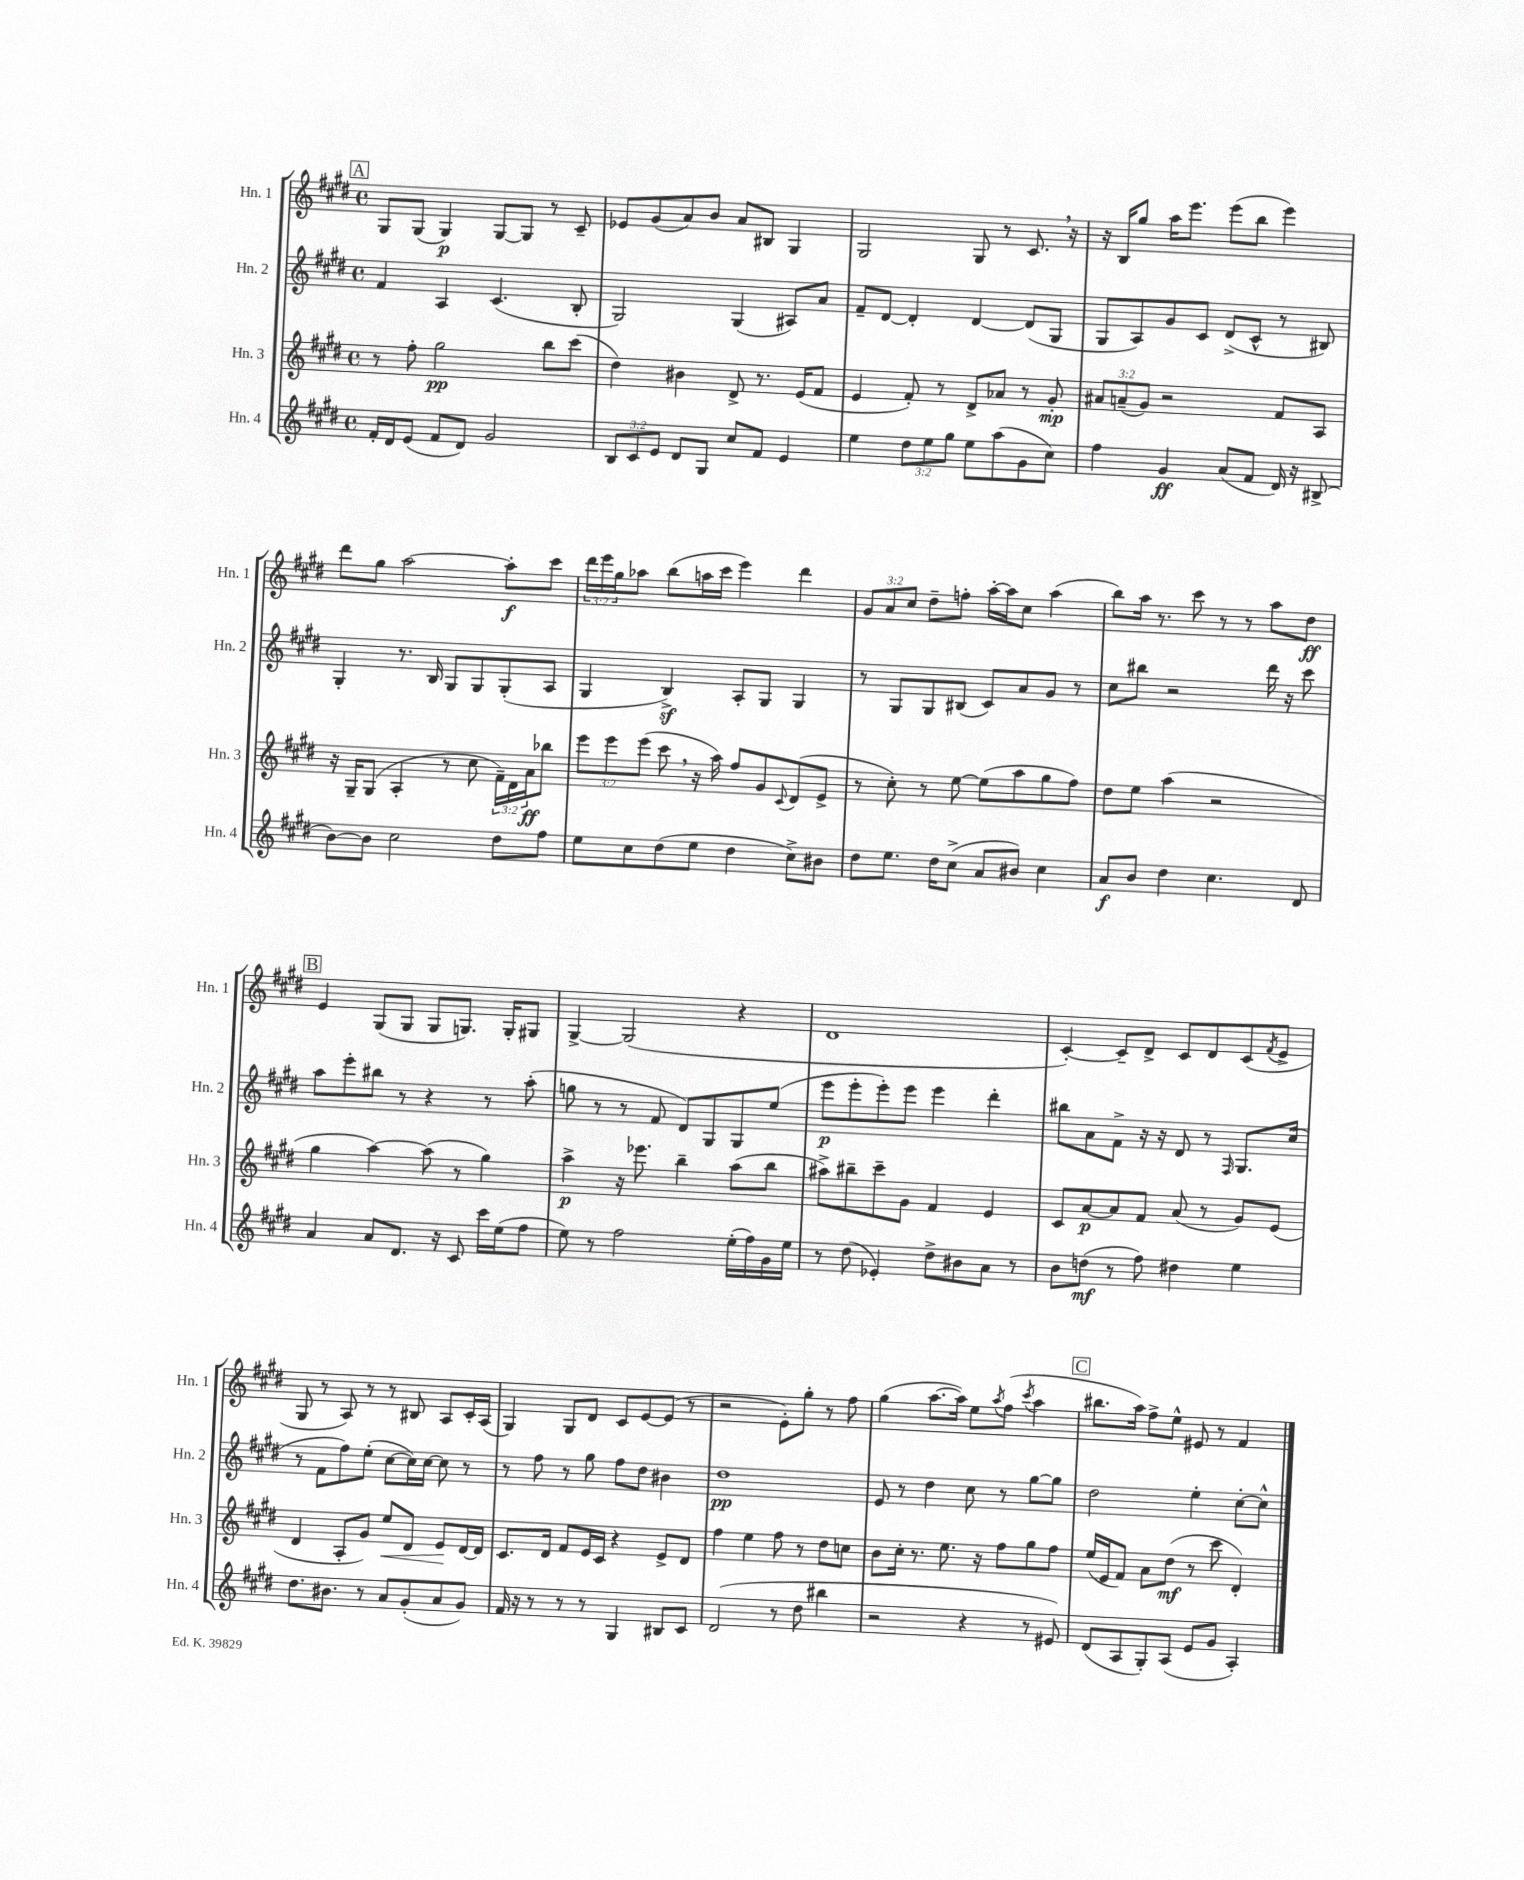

**kern	**dynam	**kern	**dynam	**kern	**dynam	**kern	**dynam
*part4	*part4	*part3	*part3	*part2	*part2	*part1	*part1
*staff4	*staff4	*staff3	*staff3	*staff2	*staff2	*staff1	*staff1
*I"Hn. 4	*	*I"Hn. 3	*	*I"Hn. 2	*	*I"Hn. 1	*
*I'Hn. 4	*	*I'Hn. 3	*	*I'Hn. 2	*	*I'Hn. 1	*
*clefG2	*	*clefG2	*	*clefG2	*	*clefG2	*
*k[f#c#g#d#]	*	*k[f#c#g#d#]	*	*k[f#c#g#d#]	*	*k[f#c#g#d#]	*
*M4/4	*	*M4/4	*	*M4/4	*	*M4/4	*
*met(c)	*	*met(c)	*	*met(c)	*	*met(c)	*
!!LO:REH:place=s1:t=A
=5	=5	=5	=5	=5	=5	=5	=5
16f#'/LL	.	8r	.	4f#/	.	8G#/L	.
16d#/J	.	.	.	.	.	.	.
(8e/J	.	8ff#'\	.	.	.	(8G#/J	.
8f#/L	.	2gg#\	pp	4A/	.	4G#/)	p
8d#/J)	.	.	.	.	.	.	.
2g#/	.	.	.	(4.c#/	.	[8G#/L	.
.	.	.	.	.	.	8G#/J]	.
.	.	8bb\L	.	.	.	8r	.
.	.	(8ccc#\J	.	8B'/	.	8c#~/	.
=6	=6	=6	=6	=6	=6	=6	=6
12B/L	.	4dd#\)	.	2G#/)	.	8e-X/L	.
12c#/	.	.	.	.	.	.	.
.	.	.	.	.	.	(8g#/	.
12e/J	.	.	.	.	.	.	.
8d#/L	.	4b#X\	.	.	.	8a/)	.
8G#/J	.	.	.	.	.	8b/J	.
8cc#/L	.	8d#^/	.	(4G#/	.	8a/L	.
8f#/J	.	8.r	.	.	.	8B#X/J	.
4e/	.	.	.	8A#X/L)	.	4G#/	.
.	.	(16e/KL	.	.	.	.	.
.	.	8f#/J	.	8a/J	.	.	.
=7	=7	=7	=7	=7	=7	=7	=7
4ee\	.	4e/	.	8f#~/L	.	2G#/	.
.	.	.	.	[8d#/J	.	.	.
12dd#\L	.	8f#'/)	.	4d#'/]	.	.	.
12ee\	.	.	.	.	.	.	.
.	.	8r	.	.	.	.	.
12gg#\J	.	.	.	.	.	.	.
8ee\L	.	8d#^/L	.	[4d#/	.	8G#/	.
(8aa\	.	8a-X/J	.	.	.	8r	.
8g#\	.	8r	.	(8d#/L]	.	8.c#,/	.
8cc#\J)	.	8g#'/	mp	8G#/J	.	.	.
.	.	.	.	.	.	16r	.
=8	=8	=8	=8	=8	=8	=8	=8
4ff#\	.	12a#X/L	.	8G#/L	.	16r	.
.	.	.	.	.	.	16B/KL	.
.	.	(12an~/	.	.	.	.	.
.	.	.	.	8A/)	.	8gg#/J	.
.	.	12g#/J)	.	.	.	.	.
4g#/	ff	2r	.	8g#/	.	16aa\KL	.
.	.	.	.	.	.	8.eee\J	.
.	.	.	.	8c#/J	.	.	.
(8a/L	.	.	.	(8d#^/L	.	(8eee\L	.
8f#/J	.	.	.	8c#^^/J	.	8bb\J	.
16d#/)	.	8f#/L	.	8r	.	4eee\)	.
16r	.	.	.	.	.	.	.
(8B#X^/	.	8A/J	.	8B#X/)	.	.	.
!!LO:LB:g=z
=9	=9	=9	=9	=9	=9	=9	=9
[8b\L)	.	16r	.	4G#'/	.	8ddd#\L	.
.	.	16G#~/KL	.	.	.	.	.
8b\J]	.	(8G#/J	.	.	.	8gg#\J	.
2cc#\	.	4A'/	.	8.r	.	[2aa\	.
.	.	.	.	16B/	.	.	.
.	.	8r	.	8G#/L	.	.	.
.	.	8cc#\	.	8G#/	.	.	.
8dd#\L	.	24f#~\LL)	.	(8G#'/	.	8aa'\L]	f
.	.	24d#\	.	.	.	.	.
.	.	24a\J	ff	.	.	.	.
8ff#\J	.	8bb-X\J	.	8A/J	.	8ccc#\J	.
=10	=10	=10	=10	=10	=10	=10	=10
8ee\L	.	12eee\L	.	4G#/	.	24ddd#\LL	.
.	.	.	.	.	.	24eee\	.
.	.	12eee\	.	.	.	24gg#\J	.
8cc#\	.	.	.	.	.	8aa-X\J	.
.	.	(12eee\J	.	.	.	.	.
(8dd#\	.	8ccc#,\	.	4Bz^/)	.	(8bb\L	.
8ee\J	.	16r	.	.	.	16aan\L	.
.	.	16aa\)	.	.	.	16ccc#\JJ	.
4dd#\	.	8ff#/L	.	8A'/L	.	4eee\)	.
.	.	8g#/	.	8G#/J	.	.	.
.	.	8qqc#/	.	.	.	.	.
8cc#^\L)	.	(8d#/	.	4G#/	.	4ddd#\	.
8b#X\J	.	8e^/J	.	.	.	.	.
=11	=11	=11	=11	=11	=11	=11	=11
8dd#\L	.	8r	.	8r	.	12g#/L	.
.	.	.	.	.	.	12a/	.
8.ee\J	.	8cc#'\)	.	8G#/L	.	.	.
.	.	.	.	.	.	12cc#/J	.
.	.	8r	.	8G#/	.	8dd#~\L	.
16dd#\KL	.	.	.	.	.	.	.
(8cc#^\J	.	[8ee\	.	(8B#X/J	.	8ffn'\J	.
8a/L	.	(8ee\L]	.	8c#/L)	.	[16aa'\LL	.
.	.	.	.	.	.	16aa\J]	.
8b#X/J)	.	8aa\	.	8a/	.	8cc#\J	.
4cc#\	.	8gg#\	.	8g#/J	.	(4aa\	.
.	.	8ff#\J)	.	8r	.	.	.
=12	=12	=12	=12	=12	=12	=12	=12
8a/L	f	8dd#\L	.	8cc#\L	.	8bb\L)	.
8b/J	.	8ee\J	.	8bb#X\J	.	16aa\Jk	.
.	.	.	.	.	.	8.r	.
4dd#\	.	(4aa\	.	2r	.	.	.
.	.	.	.	.	.	8ccc#\	.
4.cc#\	.	2r	.	.	.	8r	.
.	.	.	.	.	.	8r	.
.	.	.	.	16ddd#\	.	8aa\L	.
.	.	.	.	16r	.	.	.
8d#/	.	.	.	8ccc#\	.	8dd#\J	ff
!!LO:LB:g=z
!!LO:REH:place=s1:t=B
=13	=13	=13	=13	=13	=13	=13	=13
4a/	.	4gg#\	.	8aa\L	.	4e/	.
.	.	.	.	8eee'\	.	.	.
8a/L	.	[4aa\)	.	8bb#X\J	.	(8G#/L	.
8.d#/J	.	.	.	8r	.	8G#/J	.
.	.	(8aa\]	.	4r	.	8G#/L	.
16r	.	.	.	.	.	.	.
8c#/	.	8r	.	.	.	8.Gn/J)	.
16ccc#\LL	.	4gg#\)	.	8r	.	.	.
(16ee\J	.	.	.	.	.	16G'/KL	.
8ff#\J	.	.	.	(8aa'\	.	8G#X/J	.
=14	=14	=14	=14	=14	=14	=14	=14
8ee\)	.	4aa^\	p	8ggn\	.	[4G#^/	.
8r	.	.	.	8r	.	.	.
2ff#\	.	16r	.	8r	.	(2G#/]	.
.	.	8.eee-X\	.	.	.	.	.
.	.	.	.	8f#/	.	.	.
.	.	4bb~\	.	8d#/L)	.	.	.
.	.	.	.	8G#/	.	.	.
(16ee'\LL	.	(8aa\L	.	8G#/	.	4r	.
16ff#\)	.	.	.	.	.	.	.
16g#\	.	8bb\J	.	(8ee/J	.	.	.
16ee\JJ	.	.	.	.	.	.	.
=15	=15	=15	=15	=15	=15	=15	=15
8r	.	8aa#X^\L)	.	8eee\L	p	1d#	.
(8dd#\	.	8bb#X~\	.	8eee'\	.	.	.
4e-X'/)	.	8ccc#~\	.	8eee'\)	.	.	.
.	.	8g#\J	.	8eee\J	.	.	.
8dd#^\L	.	4f#/	.	4eee\	.	.	.
8b#X\	.	.	.	.	.	.	.
8a\J	.	4e/	.	4ddd#'\	.	.	.
8r	.	.	.	.	.	.	.
=16	=16	=16	=16	=16	=16	=16	=16
8b\L	.	8c#/L	.	8bb#X\L	.	[4c#'/)	.
(8ddn\J	mf	[8a/	p	8a\	.	.	.
8r	.	8a/]	.	8f#^\J	.	8c#~/L]	.
8ff#\)	.	8f#/J	.	16r	.	8d#^/J	.
.	.	.	.	16r	.	.	.
4dd#X\	.	(8a/	.	8d#/	.	8c#/L	.
.	.	8r	.	8r	.	8d#/	.
.	.	.	.	16qqF#/	.	.	.
4ee\	.	8g#/L)	.	8.G#/L	.	(8c#/	.
.	.	.	.	.	.	8qf#/	.
.	.	(8e/J	.	.	.	8e^/J	.
.	.	.	.	(16cc#/Jk	.	.	.
!!LO:LB:g=z
=17	=17	=17	=17	=17	=17	=17	=17
8.dd#\L	.	4d#/	.	8r	.	8G#/	.
.	.	.	.	8f#\L	.	8r	.
8.b#X\J	.	.	.	.	.	.	.
.	.	8A'/L	.	8ff#\)	.	8A/)	.
8r	.	8g#/J)	.	(8ee'\J	.	8r	.
!	!	!	!LO:HP:b	!	!	!	!
8a/L	.	8ee/L	<	[8cc#\L	.	8r	.
(8g#'/	.	8d#/J	.	16cc#\L])	.	8B#X/	.
.	.	.	.	[16cc#\JJ	.	.	.
8a/	.	8e/L	.	8cc#\]	.	8A/L	.
8g#/J)	.	[16d#/L	[	8r	.	16c#'/L	.
.	.	16d#/JJ]	.	.	.	(16A/JJ	.
=18	=18	=18	=18	=18	=18	=18	=18
16f#/	.	8.c#/L	.	8r	.	4G#/)	.
16r	.	.	.	.	.	.	.
8r	.	.	.	8ff#\	.	.	.
.	.	16d#/Jk	.	.	.	.	.
8r	.	8f#/L	.	8r	.	8G#/L	.
8r	.	16e/L	.	8gg#\	.	8d#/J	.
.	.	16c#/JJ	.	.	.	.	.
4G#/	.	4r	.	8ff#\L	.	8c#/L	.
.	.	.	.	8dd#\J	.	[8e/	.
8B#X/L	.	8e^/L	.	4b#X\	.	(8e/J]	.
8c#/J	.	8d#/J	.	.	.	8r	.
=19	=19	=19	=19	=19	=19	=19	=19
(2d#/	.	4ff#\	.	1dd#	pp	2r	.
.	.	4ee\	.	.	.	.	.
8r	.	8ff#\	.	.	.	8e'\L)	.
8dd#\	.	8r	.	.	.	8gg#'\J	.
4bb#X\	.	8dd#\L	.	.	.	8r	.
.	.	8ccn\J	.	.	.	8ff#\	.
=20	=20	=20	=20	=20	=20	=20	=20
2r	.	8b\L	.	8e/	.	(4gg#\	.
.	.	16cc#'\Jk	.	8r	.	.	.
.	.	8.r	.	.	.	.	.
.	.	.	.	4dd#\	.	[8.aa\L	.
.	.	8.ee\	.	.	.	.	.
.	.	.	.	.	.	16aa\Jk])	.
4r	.	.	.	8cc#\	.	8ee\L	.
.	.	16r	.	.	.	.	.
.	.	.	.	.	.	8qaa/	.
.	.	8ff#\L	.	8r	.	(8ff#\J	.
.	.	.	.	.	.	8qccc#/	.
8r	.	8gg#\	.	[8gg#\L	.	4aa\	.
8e#X/)	.	8ff#\J	.	8gg#\J]	.	.	.
!!LO:REH:place=s1:t=C
=21	=21	=21	=21	=21	=21	=21	=21
(8d#/L	.	(16ee/LL	.	2dd#\	.	8.bb#X\L	.
.	.	16e/J	.	.	.	.	.
8A/	.	8f#/J)	.	.	.	.	.
.	.	.	.	.	.	16aa\Jk)	.
8G#'/)	.	8a\L	.	.	.	8ff#^\L	.
(8A/J	.	(8dd#\J	mf	.	.	8ee^^\J	.
8e/L	.	8r	.	4ee'\	.	8e#X/	.
8g#/J	.	8ccc#\	.	.	.	8r	.
4A'/)	.	4d#'/)	.	[8cc#'\L	.	4f#/	.
.	.	.	.	8cc#^^\J]	.	.	.
==	==	==	==	==	==	==	==
*-	*-	*-	*-	*-	*-	*-	*-
